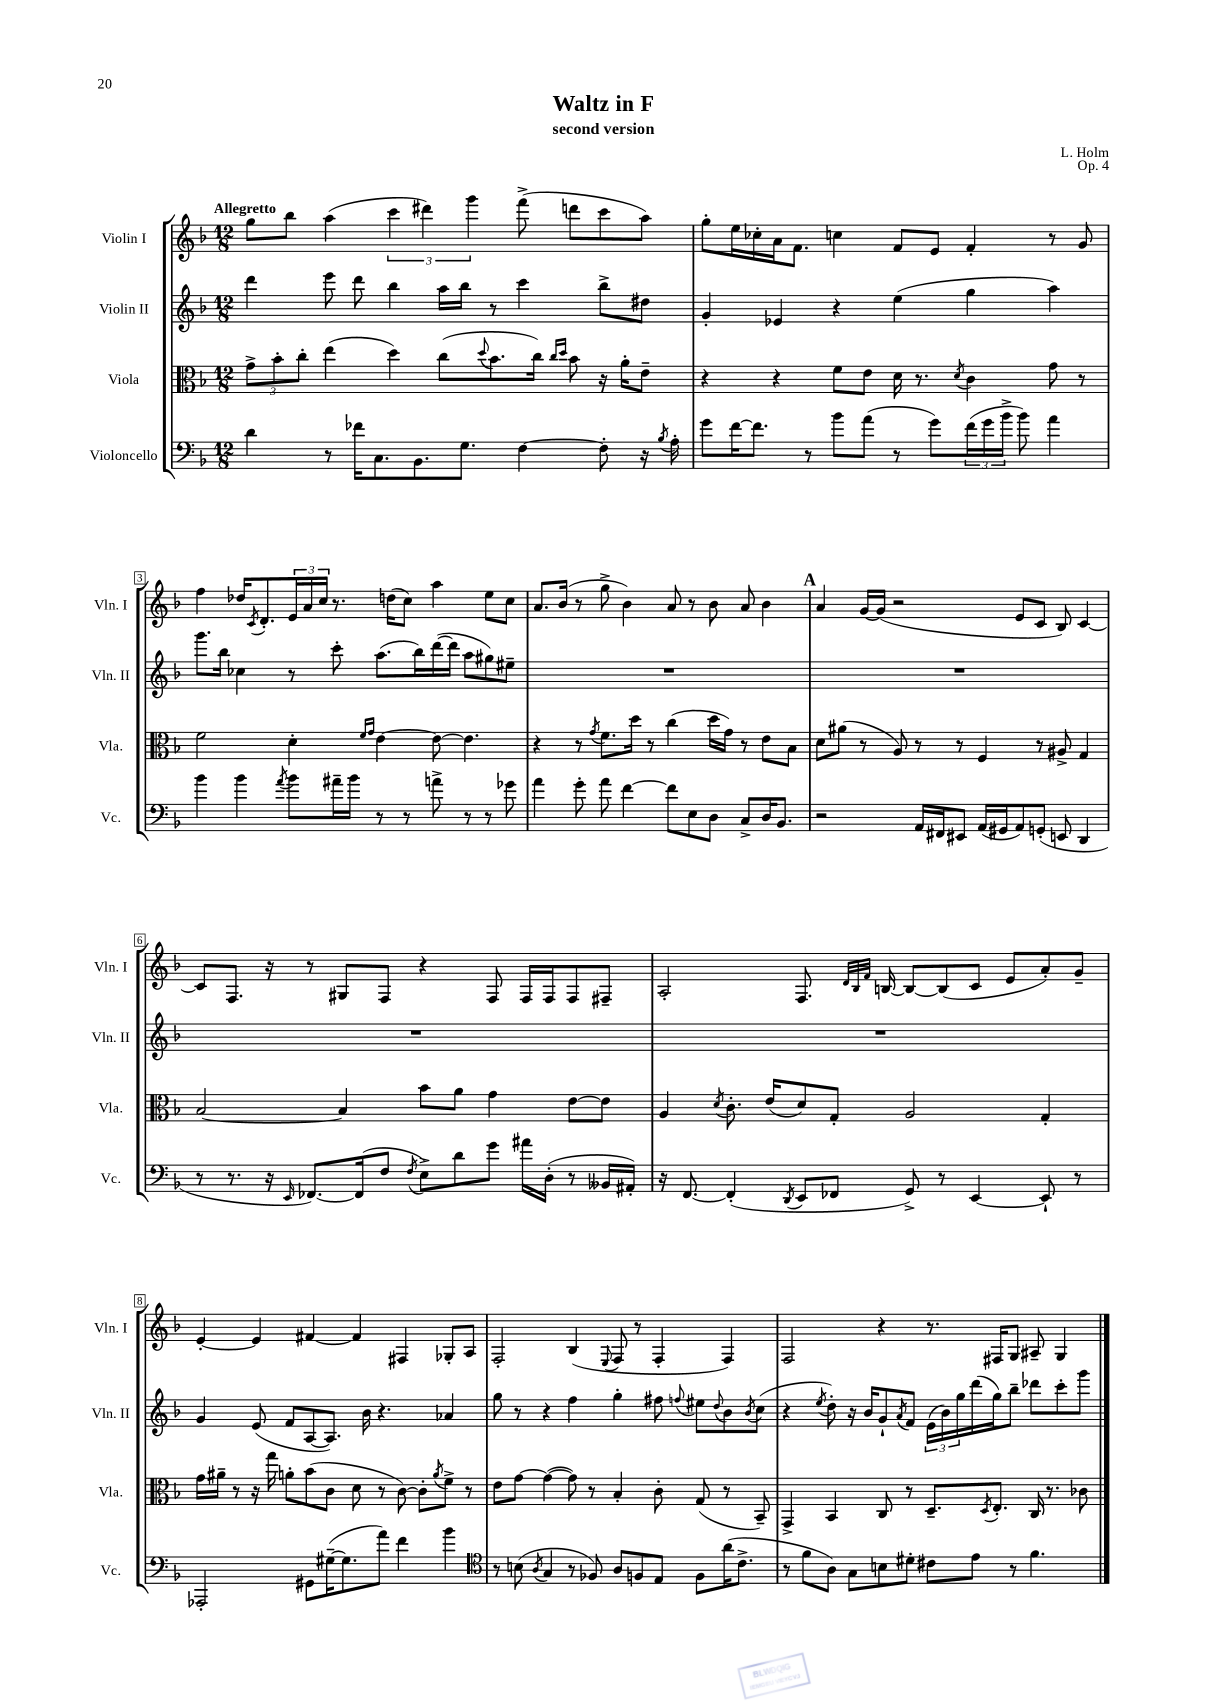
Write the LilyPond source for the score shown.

\header { title = "Waltz in F" composer = "L. Holm" subtitle = "second version" opus = "Op. 4" }
<<
\new StaffGroup <<
\new Staff = "s0" \with { instrumentName = "Violin I" shortInstrumentName = "Vln. I" } {
    \clef treble \key f \major \numericTimeSignature \time 12/8 \tempo "Allegretto"
    g''8 bes''8 a''4( \tuplet 3/2 { c'''4 dis'''4) g'''4 } f'''8->( d'''8 c'''8 a''8) |
    g''8-. e''16 ces''16-. a'16 f'8. c''4 f'8 e'8 f'4-. r8 g'8 |
    f''4 des''16 \acciaccatura { c'8 } d'8.-. \tuplet 3/2 { e'16 a'16 c''16 } r8. d''16( c''8) a''4 e''8 c''8 |
    a'8. bes'16( r8 g''8-> bes'4) a'8 r8 bes'8 a'8 bes'4 |
    \mark \markup { \bold "A" } a'4 g'16~ g'16( r2 e'8 c'8 bes8) c'4~ |
    c'8 f8. r16 r8 gis8 f8 r4 f8 f16 f16 f8 fis8-- |
    a2-. f8. \grace { d'32 bes32 f'32 } b16~ b8~ b8( c'8 e'8 a'8-.) g'8-- |
    e'4~-. e'4 fis'4~ fis'4 fis4 ges8-. a8 |
    f2-. bes4( \appoggiatura { e8 } f8 r8 f4-. f4) |
    f2 r4 r8. fis16 g8 ais8-- g4 \bar "|." |
}
\new Staff = "s1" \with { instrumentName = "Violin II" shortInstrumentName = "Vln. II" } {
    \clef treble \key f \major \numericTimeSignature \time 12/8
    d'''4 e'''8 d'''8 bes''4 a''16 bes''16 r8 c'''4 bes''8-> dis''8 |
    g'4-. ees'4 r4 e''4( g''4 a''4) |
    g'''8. bes''16 ces''4 r8 c'''8-. a''8.( bes''16) d'''16~( d'''16 a''8 gis''8) eis''8-- |
    R1. |
    \mark \markup { \bold "A" } R1. |
    R1. |
    R1. |
    g'4 e'8( f'8 a8~ a8.) bes'16 r4. aes'4 |
    g''8 r8 r4 f''4 g''4-. fis''8 \appoggiatura { f''8 } eis''8 \appoggiatura { d''8 } bes'8 \acciaccatura { bes'8 } c''8( |
    r4 \acciaccatura { e''8 } d''8-.) r16 bes'16 g'8-! \acciaccatura { a'8 } f'8 \tuplet 3/2 { e'16( bes'16) g''16 } d'''16( g''16) bes''8-- des'''8 c'''8-. g'''8 \bar "|." |
}
\new Staff = "s2" \with { instrumentName = "Viola" shortInstrumentName = "Vla." } {
    \clef alto \key f \major \numericTimeSignature \time 12/8
    \tuplet 3/2 { g'8-> bes'8-. c''8-. } e''4( d''4) c''8( \appoggiatura { d''8 } bes'8. c''16) \grace { c''16 d''16 } bes'8 r16 a'16-. e'8-- |
    r4 r4 f'8 e'8 d'16 r8. \acciaccatura { d'8 } c'4 g'8 r8 |
    f'2 d'4-. \grace { f'16 g'16 } e'4~ e'8~ e'4. |
    r4 r8 \acciaccatura { g'8 } f'8. d''16 r8 c''4( d''16 g'16) r8 e'8 bes8 |
    \mark \markup { \bold "A" } d'8 ais'8( r8 a8) r8 r8 f4 r8 ais8-> g4 |
    bes2~ bes4 bes'8 a'8 g'4 e'8~ e'8 |
    a4 \acciaccatura { d'8 } c'8.-. e'16( d'8) g8-. a2 g4-. |
    g'16 ais'16-- r8 r16 g''16 a'8-. bes'8( c'8 d'8 r8 c'8~) c'8-. \acciaccatura { a'8 } f'8-> r8 |
    e'8 g'8~ g'4~( g'8) r8 bes4-. c'8-. g8( r8 bes,8--) |
    g,4-> bes,4 c8 r8 d8.-- \acciaccatura { d8 } e8.-. c16 r8. ces'8 \bar "|." |
}
\new Staff = "s3" \with { instrumentName = "Violoncello" shortInstrumentName = "Vc." } {
    \clef bass \key f \major \numericTimeSignature \time 12/8
    d'4 r8 fes'16 c8. bes,8. g8. f4~ f8-. r16 \acciaccatura { bes8 } a16-. |
    g'8 f'16~ f'8. r8 bes'8 a'8( r8 g'8) \tuplet 3/2 { f'16( g'16 bes'16-> } bes'8) a'4 |
    bes'4 bes'4 \acciaccatura { a'8 } bes'8 ais'16-- bes'16 r8 r8 a'8-> r8 r8 ges'8 |
    a'4 g'8-. a'8 f'4~ f'8 e8 d8 c8-> d16 bes,8. |
    \mark \markup { \bold "A" } r2 a,16 fis,16 eis,8 a,16( gis,16 a,8) g,8-.( e,8 d,4 |
    r8 r8. r16 \grace { e,16 } fes,8.~) fes,16( f8 \acciaccatura { f8 } e8->) d'8 g'8 ais'16 d16-.( r8 beses,16 ais,16-.) |
    r16 f,8.~ f,4-.( \acciaccatura { d,8 } e,8 fes,8 g,8->) r8 e,4~ e,8-! r8 |
    aes,,2-. gis,8 gis16~--( gis8. a'8) f'4 bes'4 |
    \clef tenor r8 b8( \acciaccatura { a8 } g4 r8 fes8) a8 f8 e8 f8 a'16( c'8.-> |
    r8 f'8 a8) g8 b8 dis'8-. cis'8 e'8 r8 f'4. \bar "|." |
}
>>
>>
\layout { \context { \Score \override BarNumber.stencil = #(make-stencil-boxer 0.1 0.3 ly:text-interface::print) } }
